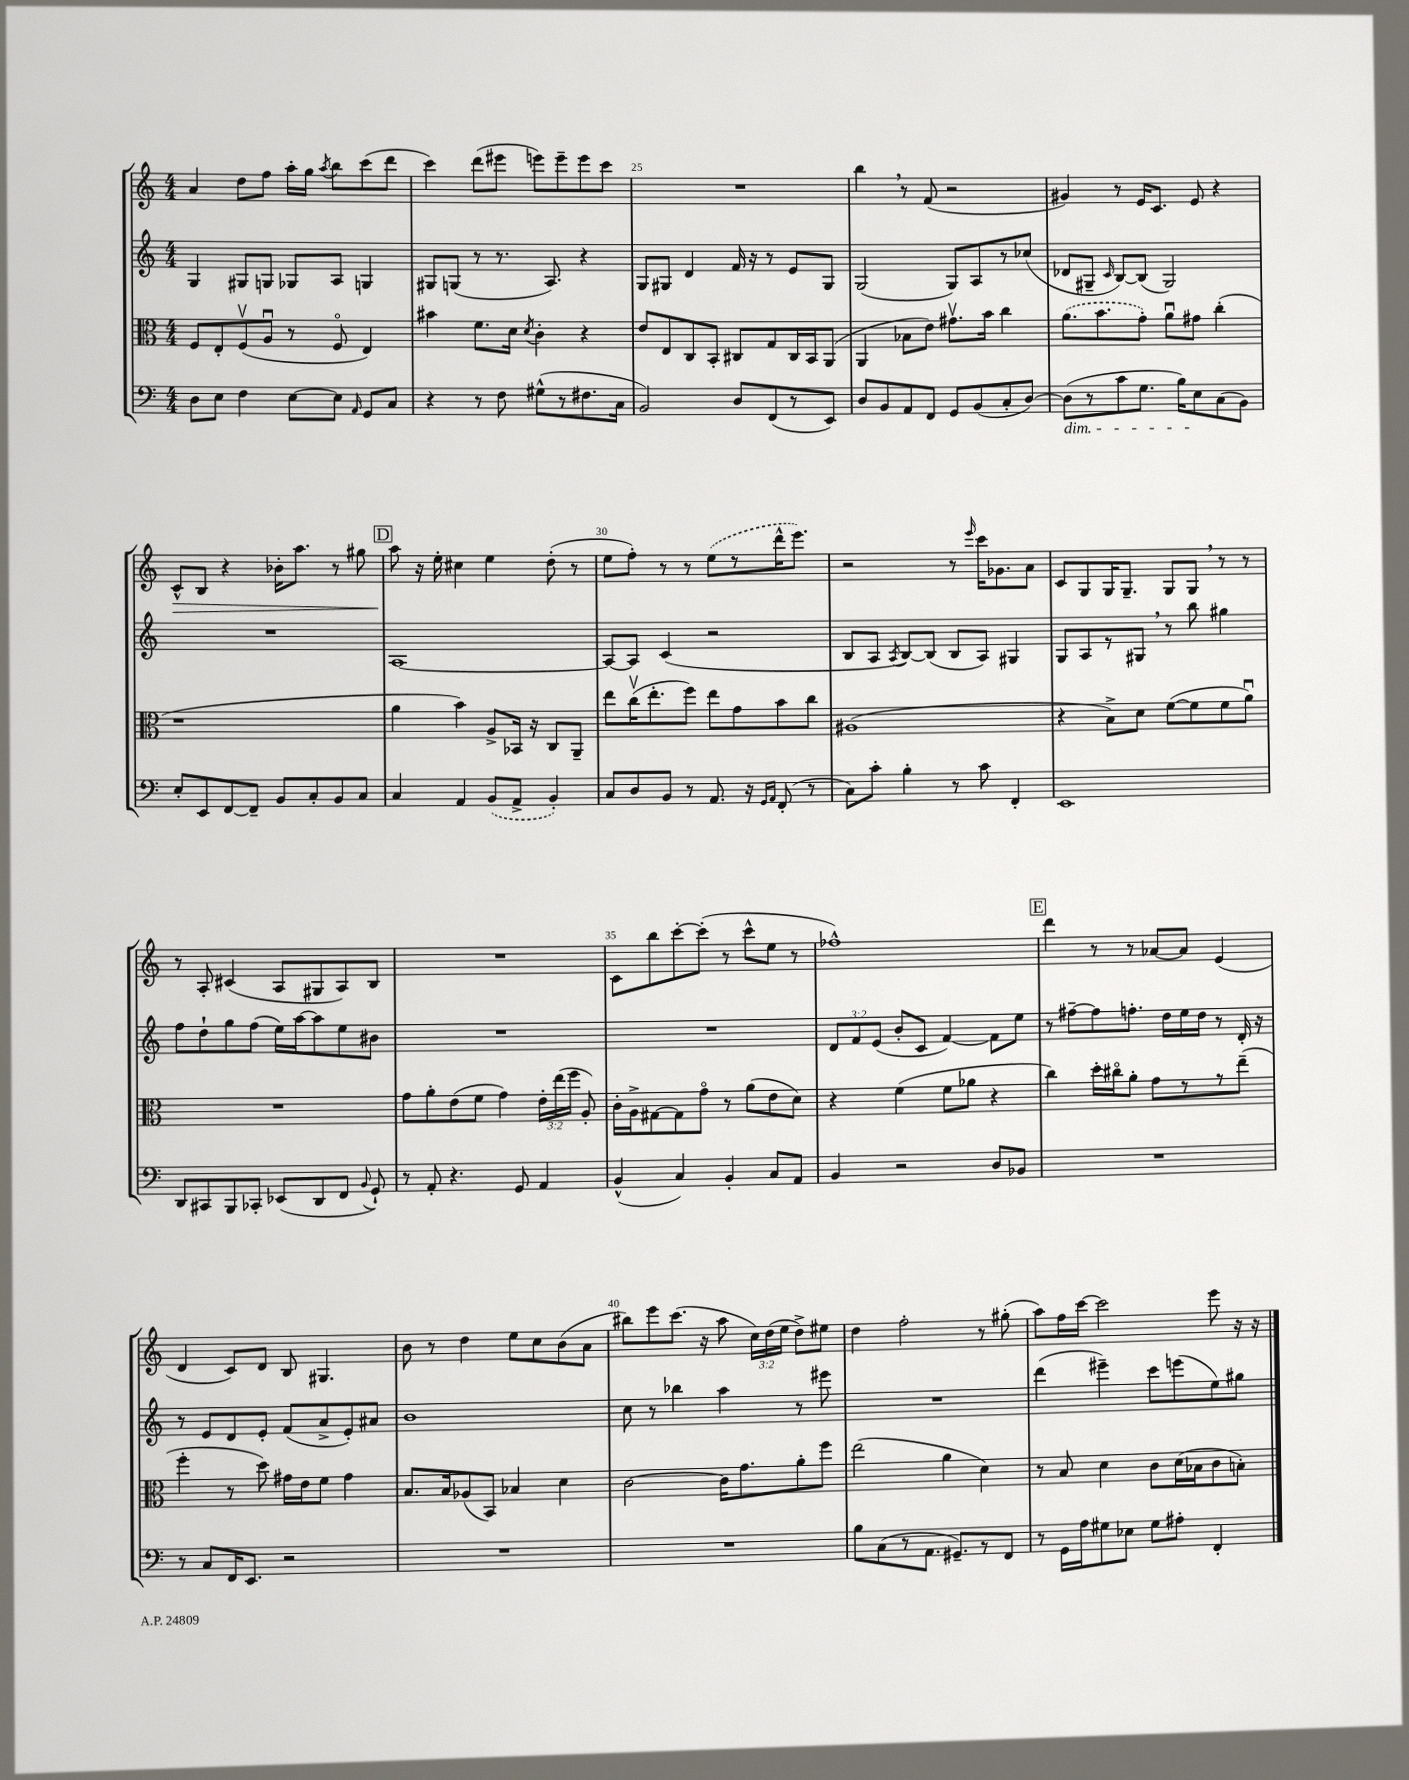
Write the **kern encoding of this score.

**kern	**kern	**kern	**kern
*staff4	*staff3	*staff2	*staff1
*clefF4	*clefC3	*clefG2	*clefG2
*k[]	*k[]	*k[]	*k[]
*M4/4	*M4/4	*M4/4	*M4/4
8D\L	8F/L	4G/	4a/
8E\J	8E'/	.	.
4F\	(8Fv/	8G#/L	8dd\L
.	8Au/J	8G/J	8ff\J
[8E\L	8r	8G-/L	16aa'\LL
.	.	.	16gg\JJ
.	.	.	8qaa/
8E\]J	8Fo/	8A/J	8bb\L
16qqAA/	.	.	.
8GG/L	4E/)	4G/	(8ccc\
8C/J	.	.	8ddd\J
=	=	=	=
4r	4b#\	8G#/L	4ccc\)
.	.	(8G/J	.
8r	8.f\L	8r	(8ddd\L
8F\	.	8.r	8eee#\J
.	16d\Jk	.	.
.	8qd/	.	.
(8G#^^\L	4c'\	.	8eee\L)
.	.	8.A/)	.
8r	.	.	8eee~\
8.F#\	4r	4r	8eee\
.	.	.	8ccc\J
16C\Jk	.	.	.
=	=	=	=
2BB/)	8e/L	8G/L	1r
.	8E/	8G#/J	.
.	8C/	4d/	.
.	8BB'/J	.	.
8D/L	8C#/L	16f/	.
.	.	16r	.
(8FF/	8G/	8r	.
8r	16C#/L	8e/L	.
.	16BB/J	.	.
8EE/J)	(8AA/J	8G#/J	.
=	=	=	=
8D/L	4AA/	(2G/	4bb\
8BB/	.	.	.
8AA/	8B-\L	.	8r
8FF/J	8e\J)	.	(8f/
8GG/L	8.g#v\L	8G/L)	2r
(8BB/	.	8A/	.
.	16b\Jk	.	.
8C'/	4cc\	8r	.
[8D/J)	.	(8cc-/J	.
=	=	=	=
(8D\]L	(8.a\L	8d-/L	4g#/)
8r	.	8G#~/J	.
.	8.b\	.	.
.	.	16qqc/	.
8c\	.	[8B/L)	8r
8.G\J	8g'\J)	(8B/]J	16e/LK
.	.	.	8.c/J
.	8au\L	2G#/)	.
16B\LK)	.	.	.
8E\	8g#\J	.	8e/
(8C\	(4cc'\	.	4r
8BB\J)	.	.	.
=	=	=	=
8E'/L	1r	1r	8c^^/L
8EE/	.	.	8B/J
[8FF/	.	.	4r
8FF~/]J	.	.	.
8BB/L	.	.	16b-'\LK
.	.	.	8.aa\J
8C'/	.	.	.
8BB/	.	.	8r
8C/J	.	.	8gg#\
=	=	=	=
4C/	4a\	[1A	8aa\
.	.	.	16r
.	.	.	16ee'\
4AA/	4b\)	.	4cc#\
(8BB/L	8A^/L	.	4ee\
8AA^/J	16BB-/Jk	.	.
.	16r	.	.
4BB'/)	8C/L	.	(8dd'\
.	8AA~/J	.	8r
=	=	=	=
8C/L	8ee\L	8A/_L	8ee\L
8D/	(16ccv\K	8A/]J	8ff'\J)
.	8.ee'\	.	.
8BB/J	.	(4c/	8r
8r	8ff\J)	.	8r
8.AA/	8ee\L	2r	(8ee\L
.	8g\	.	8r
16r	.	.	.
16qqGG/LL	.	.	.
16qqAA/JJ	.	.	.
(8FF'/	8b\	.	16ddd^^\K
.	.	.	8.eee\J)
8r	8cc\J	.	.
=	=	=	=
8C\L)	(1A#	8B/L	2r
8c'\J	.	8A/J	.
.	.	8qA/	.
4B'\	.	[8B/L)	.
.	.	(8B/]J	.
8r	.	8B/L	8r
.	.	.	16qqeee/
8c\	.	8A/J)	16ccc\LK
.	.	.	8.g-\
4FF'/	.	4G#/	.
.	.	.	8a\J
=	=	=	=
1EE	4r	8G/L	8c/L
.	.	8A/	8G/
.	8B^\L)	8r	16G/K
.	.	.	8.G~/J
.	8d\J	8G#/J	.
.	([8f\L	8r	8G/L
.	8f\]	8bb\	8G/J
.	8f\	4gg#\	8r
.	8au\J)	.	8r
=	=	=	=
8DD/L	1r	8ff\L	8r
8CC#/	.	8dd`\	8A'/
8BBB/	.	8gg\	(4c#/
8CC-'/J	.	(8ff\J	.
(8EE-/L	.	16ee\LL)	8A/L
.	.	[16aa\J	.
8DD/	.	8aa\]	8G#/
8FF/J	.	8ee\	8A/)
8qqBB/	.	.	.
8GG`/)	.	8b#\J	8B/J
=	=	=	=
8r	8g\L	1r	1r
8AA'/	8a'\	.	.
4.r	(8e\	.	.
.	8f\J	.	.
.	4g\)	.	.
8GG/	.	.	.
4AA/	24e'\LL	.	.
.	(24ee\	.	.
.	24ff\JJ	.	.
.	8A'/)	.	.
=	=	=	=
(4BB^^/	16c'\LL	1r	8c\L
.	16A^\J	.	.
.	[8G#\	.	8bb\
4C/)	8G#\]	.	[8ccc'\
.	8go\J	.	(8ccc'\]J
4BB'/	8r	.	8r
.	(8a\L	.	8ccc^^\L
8C/L	8e\	.	8ee\J
8AA/J	8d\J)	.	8r
=	=	=	=
4BB/	4r	12d/L	1ff-^^)
.	.	12f/	.
.	.	(12e/J	.
2r	(4f\	8b'/L	.
.	.	8c/J	.
.	8f\L	[4f/)	.
.	8a-\J	.	.
8D/L	4r	8f\]L	.
8BB-/J	.	8ee\J	.
=	=	=	=
1r	4cc\)	8r	4ddd\
.	.	[8ff#~\L	.
.	16dd'\LL	8ff#\]	8r
.	16cc#o\J	.	.
.	8a'\J	8.ff'\J	8r
.	8g\L	.	[8a-/L
.	.	16dd\LL	.
.	8r	16ee\	8a-/]J
.	.	16dd\JJ	.
.	8r	8r	(4e/
.	(8ee~\J	16d'/	.
.	.	16r	.
=	=	=	=
8r	4ff'\	8r	4d/
8C/L	.	8e/L	.
16FF/K	8r	8d/	8c/L)
8.EE/J	.	.	.
.	8dd\)	8e'/J	8d/J
2r	16g#\LL	(8f/L	8B/
.	16e\J	.	.
.	8f\J	8a^/	4.G#/
.	4g#\	8e'/)	.
.	.	8a#/J	.
=	=	=	=
1r	8.B/L	1b	8b\
.	.	.	8r
.	16B/k	.	.
.	(8A-/	.	4dd\
.	8BB/J)	.	.
.	4B-/	.	8ee\L
.	.	.	8cc\
.	4d\	.	(8b\
.	.	.	8a\J
=	=	=	=
1r	[2c\	8cc\	8bb#\L)
.	.	8r	8eee\
.	.	4bb-\	(8.ccc\J
.	.	.	16r
.	16c\]LK	4aa\	8aa\
.	8.g\	.	.
.	.	.	24cc\LL)
.	.	.	(24dd\
.	.	.	24ee\JJ
.	8a'\	8r	8dd^\L)
.	8ff\J	8eee#\	8ee#\J
=	=	=	=
8B\L	(2ee\	1r	4dd\
(8C\	.	.	.
8r	.	.	2ff'\
8.AA\J	.	.	.
.	4a\	.	.
8.GG#~/L)	.	.	.
8r	4d\)	.	8r
8FF/J	.	.	(8gg#'\
=	=	=	=
8r	8r	(4ddd\	8aa\L)
16GG\LL	8B/	.	16ff\L
16A\J	.	.	[16ccc\JJ
8G#\	4d\	4eee#~\)	2ccc\]
8E-\J	.	.	.
8G#\L	8c\L	8ccc\L	.
8A#'\J	(16d\L	(8eee\	.
.	16B-\J	.	.
4FF'/	8c\	8ee\)	8eee\
.	8B'\J)	8gg#\J	16r
.	.	.	16r
==	==	==	==
*-	*-	*-	*-
